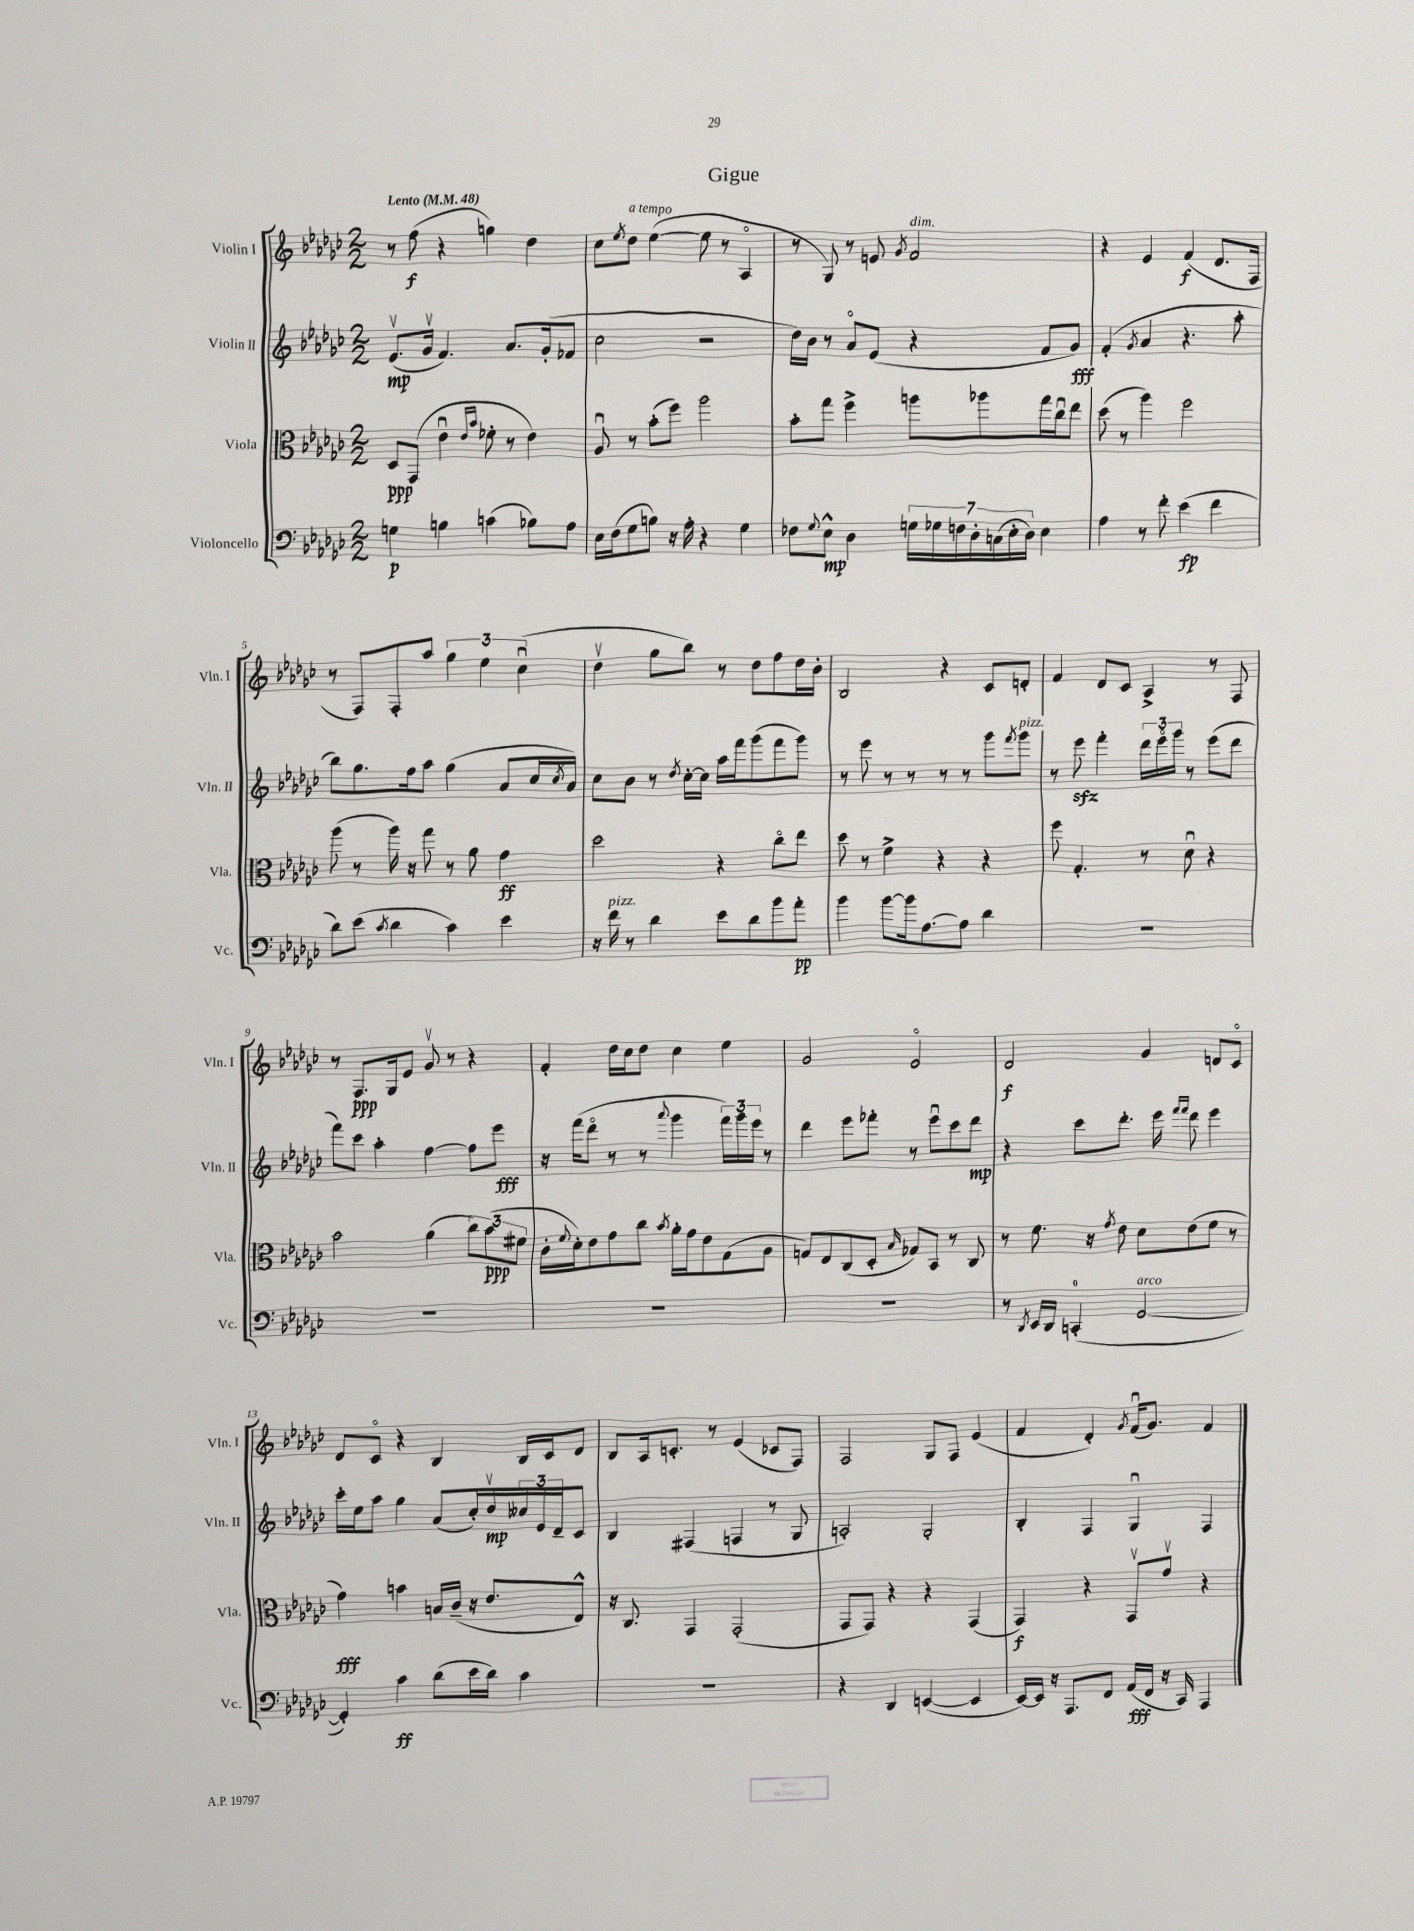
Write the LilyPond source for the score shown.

\header { title = "Gigue" }
<<
\new StaffGroup <<
\new Staff = "s0" \with { instrumentName = "Violin I" shortInstrumentName = "Vln. I" } {
    \clef treble \key ges \major \numericTimeSignature \time 2/2 \tempo "Lento" 4 = 48
    r8 f''8\f( r4 g''4) des''4 |
    ces''8 \acciaccatura { ees''8 } des''8^\markup { \italic "a tempo" } ees''4~( ees''8 r8 aes4\flageolet |
    r8 ges8) r8 e'8 \acciaccatura { ges'8 } f'2^\markup { \italic "dim." } |
    r4 ees'4 f'4\f( des'8. f16 |
    r8 f8) f8-. aes''8 \tuplet 3/2 { ges''4 ees''4 ces''4\downbow( } |
    des''4\upbow ges''8 bes''8) r8 des''8 f''8 des''16 bes'16-. |
    bes2 r4 ces'8 d'8-. |
    f'4 des'8 ces'8 aes4-> r8 f8 |
    r8 f8.\ppp ges16 ees'8 ges'8\upbow r8 r4 |
    f'4-. des''16 ces''16 des''8 ces''4 ees''4 |
    ges'2 ees'2\flageolet |
    des'2\f ges'4 d'8 ces'8\flageolet |
    des'8 ces'8\flageolet r4 bes4 bes16 ces'16 des'8 |
    bes8 aes16 c'8.-. r8 ees'4( ces'8 f8) |
    f2 ges8 f8 ees'4( |
    f'4 des'4-.) \acciaccatura { ges'8 } f'16\downbow( ges'8.) f'4 \bar "|." |
}
\new Staff = "s1" \with { instrumentName = "Violin II" shortInstrumentName = "Vln. II" } {
    \clef treble \key ges \major \numericTimeSignature \time 2/2
    ees'8.\upbow\mp( ges'16\upbow f'4.) aes'8. ges'16-.( fes'8 |
    ces''2 r2 |
    des''16) bes'16 r8 aes'8\flageolet ees'8( r4 f'8 ges'8\fff) |
    f'4-.( \acciaccatura { ges'8 } aes'4 r4. aes''8-. |
    bes''8) ges''8. f''16 aes''8 ges''4( aes'8 ces''16 \acciaccatura { ces''8 } aes'16) |
    ces''8 bes'8 r8 \acciaccatura { des''8 } ces''16~-. ces''16 aes''16 f'''16 ges'''8( f'''8 ges'''8) |
    r8 ees'''8 r8 r8 r8 r8 ges'''8 \acciaccatura { f'''8 } ges'''8^\markup { \italic "pizz." } |
    r8 ees'''8\sfz f'''4-. \tuplet 3/2 { des'''16 ees'''16\flageolet ges'''16 } r8 ees'''8( des'''8 |
    f'''8) ces'''8 aes''4-. f''4~ f''8 ees'''8\fff |
    r16 f'''16( des'''8\flageolet r8 r8 \appoggiatura { aes'''8 } ges'''4 \tuplet 3/2 { f'''16) ges'''16 ees'''16 } r8 |
    des'''4 ees'''8 fes'''8-. r8 ees'''8\downbow ces'''8 des'''8\mp |
    r4 ces'''8 des'''8.-. ees'''16 \grace { f'''16 f'''16 } des'''8 ees'''4 |
    ces'''16-. ees''16 aes''8 ges''4 aes'8( ces''16-.) des''16\upbow\mp \tuplet 3/2 { ceses''16 ees'16 des'16-- } ces'8 |
    bes4 fis4( f4 r8 ges8 |
    a2-.) ges2-. |
    bes4-. f4 ges4\downbow f4 \bar "|." |
}
\new Staff = "s2" \with { instrumentName = "Viola" shortInstrumentName = "Vla." } {
    \clef alto \key ges \major \numericTimeSignature \time 2/2
    des8\ppp ges,8( ees'4\downbow \grace { ees'16 bes'16 } fes'8-. r8 ees'4) |
    aes8\downbow r8 bes'8-.( f''8) aes''2 |
    bes'8-. ges''8 f''4-> a''8 aes''8 ges''16 ces''16\downbow ees''8 |
    des''8( r8 aes''4) f''2 |
    aes''8( r8 aes''16) r16 ges''8 r8 aes'8 ges'4\ff |
    des''2 r4 ces''8\flageolet ees''8 |
    des''8 r8 f'4-> r4 r4 |
    f''8 ges4.-. r8 des'8\downbow r4 |
    bes'2 aes'4( \tuplet 3/2 { ces''8) bes'8\ppp( fis'8 } |
    ces'16-. \appoggiatura { f'8 } des'16-.) ees'8 ges'8 ces''8 \acciaccatura { bes'8 } aes'16-. ges'16 ees'8 ges8( aes8 |
    g8) ees8 ces8( des8-. \grace { bes16 } ges8) bes,8 r8 ces8 |
    r8 f'8. r16 \acciaccatura { ges'8 } ees'8 des'8 ees'8( f'8 r8 |
    ges'4\fff) b'4 b16 ces'16--( r16 ees'8. ees8-^) |
    r16 ces8. ges,4 ges,2-.( |
    ges,8 ges,8) r4 r4 ges,4( |
    ges,4\f) r4 ges,8\upbow ges'8\upbow r4 \bar "|." |
}
\new Staff = "s3" \with { instrumentName = "Violoncello" shortInstrumentName = "Vc." } {
    \clef bass \key ges \major \numericTimeSignature \time 2/2
    g4\p b4 c'4( bes8) aes8 |
    ees16 f16( ges8 b8) r16 aes16-. r4 ges4 |
    fes8 \appoggiatura { ges8 } ees8-^\mp des4 \tuplet 7/4 { g16 ges16 f16 des16-. c16( ees16-. des16) } ees4 |
    aes4 r8 f'8-. ees'4\fp( f'4 |
    des'8) ees'8( \acciaccatura { ces'8 } des'4 ces'4) ees'4 |
    r16 f'16^\markup { \italic "pizz." } r8 des'4 ees'8 des'8 bes'8 aes'8-.\pp |
    bes'4 bes'8~ bes'16 aes8.~ aes8 des'4 |
    R1 |
    R1 |
    R1 |
    R1 |
    r8 \acciaccatura { des,8 } ees,16 des,16 c,4-0-.( ges,2~^\markup { \italic "arco" } |
    ges,4-.) ces'4\ff des'8( ees'16 des'16) ces'4 |
    R1 |
    r4 des,4 e,4~( e,4 |
    ees,16~) ees,16 r16 aes,,8. f,8 aes,16\fff( f,16 r16 ces,16) aes,,4 \bar "|." |
}
>>
>>
